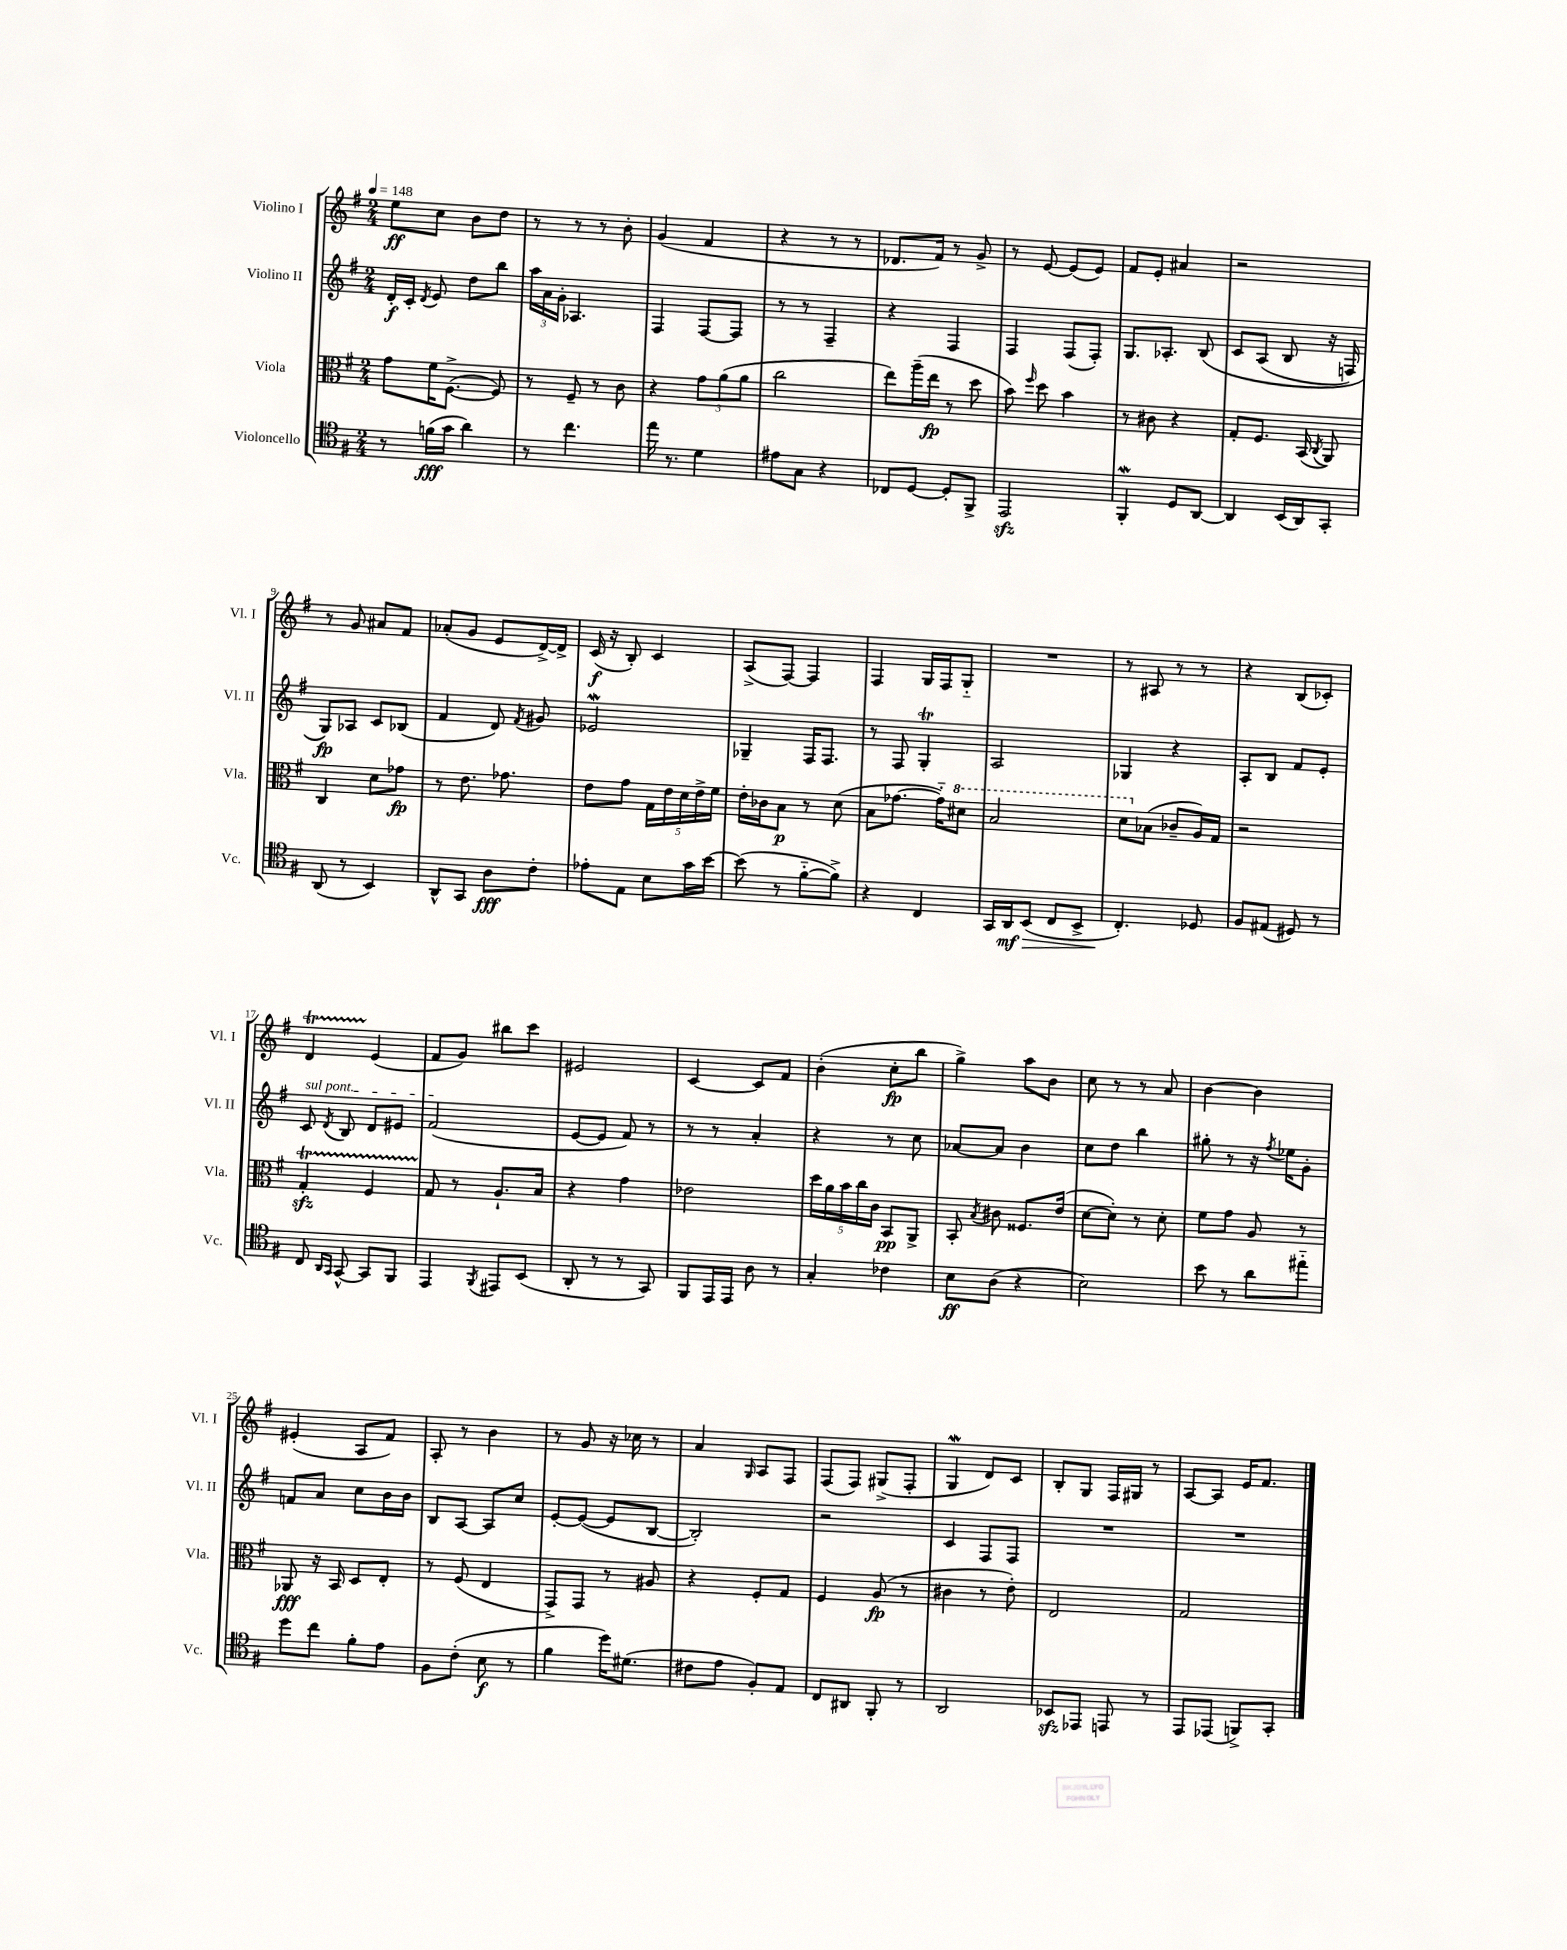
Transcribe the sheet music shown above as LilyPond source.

<<
\new StaffGroup <<
\new Staff = "s0" \with { instrumentName = "Violino I" shortInstrumentName = "Vl. I" } {
    \clef treble \key g \major \numericTimeSignature \time 2/4 \tempo 4 = 148
    \autoBeamOff e''8[\ff c''8] b'8[ d''8] |
    r8 r8 r8 b'8-. |
    g'4( fis'4 |
    r4 r8 r8 |
    des'8.[ fis'16]) r8 g'8-> |
    r8 e'8~ e'8[( e'8]) |
    fis'8[ e'8]-. ais'4 |
    r2 |
    r8 g'8 ais'8[ fis'8] |
    aes'8[-.( g'8] e'8[ d'16~->) d'16]-> |
    c'16\f( r16 b8-.) c'4 |
    a8[->( fis8]~) fis4 |
    fis4 g16[ fis16 g8]-_ |
    R2 |
    r8 ais8 r8 r8 |
    r4 b8[( ces'8]-.) |
    d'4\startTrillSpan e'4\stopTrillSpan( |
    fis'8[ g'8]) bis''8[ c'''8] |
    eis'2 |
    c'4~ c'8[ fis'8] |
    b'4-.( c''8[-.\fp b''8] |
    g''4->) a''8[ b'8] |
    c''8 r8 r8 a'8 |
    b'4~ b'4 |
    eis'4-.( a8[ fis'8]) |
    a8-. r8 b'4 |
    r8 g'8 r16 ces''16 r8 |
    a'4 \grace { g16 } a8[ fis8] |
    fis8[( fis8]) gis8[->( fis8]-. |
    g4\mordent d'8[) c'8] |
    b8[-. g8] fis16[ gis16] r8 |
    a8[~ a8] e'16[ fis'8.] \bar "|." |
}
\new Staff = "s1" \with { instrumentName = "Violino II" shortInstrumentName = "Vl. II" } {
    \clef treble \key g \major \numericTimeSignature \time 2/4
    \autoBeamOff d'16[-.\f c'16]-. \acciaccatura { d'8 } e'8 d''8[ b''8] |
    \tuplet 3/2 { a''16[ a'16 g'16]-. } aes4. |
    fis4 fis8[~ fis8] |
    r8 r8 fis4-- |
    r4 fis4 |
    fis4 fis8[( fis8]-.) |
    g8.[ aes8.]-. b8\( |
    c'8[ a8]( b8 r16 f16) |
    g8[\fp\) aes8] c'8[ bes8]( |
    fis'4 d'8) \acciaccatura { fis'8 } gis'8 |
    ees'2\mordent |
    ges4-- fis16[ fis8.] |
    r8 fis8 g4-.\trill |
    a2 |
    ges4 r4 |
    a8[-. b8] fis'8[ e'8]-. |
    \once \override TextSpanner.bound-details.left.text = \markup { \italic "sul pont." } c'8\startTextSpan \acciaccatura { d'8 } b8 d'8[ eis'8] |
    fis'2\stopTextSpan( |
    e'8[~ e'8] fis'8) r8 |
    r8 r8 a'4-. |
    r4 r8 c''8 |
    aes'8[~ aes'8] b'4 |
    c''8[ d''8] b''4 |
    gis''8-. r8 r16 \acciaccatura { fis''8 } ees''16[ g'8]-. |
    f'8[ a'8] c''8[ b'16 b'16] |
    b8[ a8]~ a8[ c''8] |
    e'8[~-. e'8]~( e'8[ b8]~ |
    b2-.) |
    r2 |
    c'4 fis8[ fis8] |
    R2 |
    R2 \bar "|." |
}
\new Staff = "s2" \with { instrumentName = "Viola" shortInstrumentName = "Vla." } {
    \clef alto \key g \major \numericTimeSignature \time 2/4
    \autoBeamOff g'8[ fis'16 fis8.]~->( fis8) |
    r8 fis8-- r8 c'8 |
    r4 \tuplet 3/2 { g'8[ a'8( a'8] } |
    c''2 |
    e''8[) a''16--( e''16]\fp r8 d''8 |
    b'8) \grace { fis''16 } d''8 b'4 |
    r8 cis'8 r4 |
    g8[-. fis8.] b,16( \acciaccatura { c8 } a,8) |
    c4 d'8[ ges'8]\fp |
    r8 e'8. ges'8. |
    e'8[ g'8] \tuplet 5/4 { g16[ e'16 d'16 e'16-> fis'16] } |
    e'16[-. ces'16 b8]\p r8 d'8( |
    b8[ ges'8.]~ ges'16[-_) \ottava #1 dis''8] |
    b'2 |
    d''8[ \ottava #0 bes8]( ces'8[-- a16) g16] |
    r2 |
    g4-.\startTrillSpan\sfz fis4 |
    g8\stopTrillSpan r8 a8.[-! b16] |
    r4 g'4 |
    ees'2 |
    \tuplet 5/4 { d''16[ a'16 b'16 c''16 c'16] } b,8[\pp a,8]-> |
    b,8-. \acciaccatura { b8 } cis'8 fisis8.[ e'16]( |
    d'8[~ d'8]-.) r8 d'8-. |
    fis'8[ g'8] a8 r8 |
    aes,8\fff r16 b,16 d8[ e8]-. |
    r8 fis8( e4 |
    g,8[->) g,8] r8 ais8 |
    r4 fis8[-. g8] |
    fis4 a8\fp( r8 |
    cis'4 r8 e'8-.) |
    e2 |
    g2 \bar "|." |
}
\new Staff = "s3" \with { instrumentName = "Violoncello" shortInstrumentName = "Vc." } {
    \clef tenor \key g \major \numericTimeSignature \time 2/4
    \autoBeamOff r8 f'16[\fff( g'16] a'4) |
    r8 c''4. |
    e''16 r8. d'4 |
    eis'8[ g8] r4 |
    ces8[ d8]~ d8[-. fis,8]-> |
    e,2\sfz |
    fis,4-.\mordent d8[ a,8]~ |
    a,4 b,16[( a,16) g,8]-. |
    a,8( r8 b,4) |
    a,8[-^ g,8] a8[\fff c'8]-. |
    ees'8[-. e8] b8[ g'16 b'16]~ |
    b'8( r8 fis'8[~-_ fis'8]->) |
    r4 c4 |
    g,16[ a,16\mf\> b,8]( c8[ b,8]-> |
    c4.-.\!) des8 |
    fis8[ eis8]( dis8) r8 |
    c8 \grace { a,16[ g,16] } g,8~-^ g,8[ fis,8] |
    e,4 \acciaccatura { fis,8 } eis,8[ b,8]( |
    a,8-. r8 r8 g,8) |
    fis,8[ e,16 e,16] a8 r8 |
    g4-. ces'4 |
    b8[\ff a8]( r4 |
    b2) |
    b'8 r8 a'8[ eis''8]-_ |
    d''8[ c''8] fis'8[-. e'8] |
    fis8[ c'8]-.( b8\f r8 |
    fis'4 d''16[) dis'8.]( |
    cis'8[ e'8] fis8[-.) e8] |
    c8[ ais,8] fis,8-. r8 |
    a,2 |
    bes,8[\sfz ees,8] e,8 r8 |
    e,8[ ees,8]( f,8[->) g,8]-. \bar "|." |
}
>>
>>
